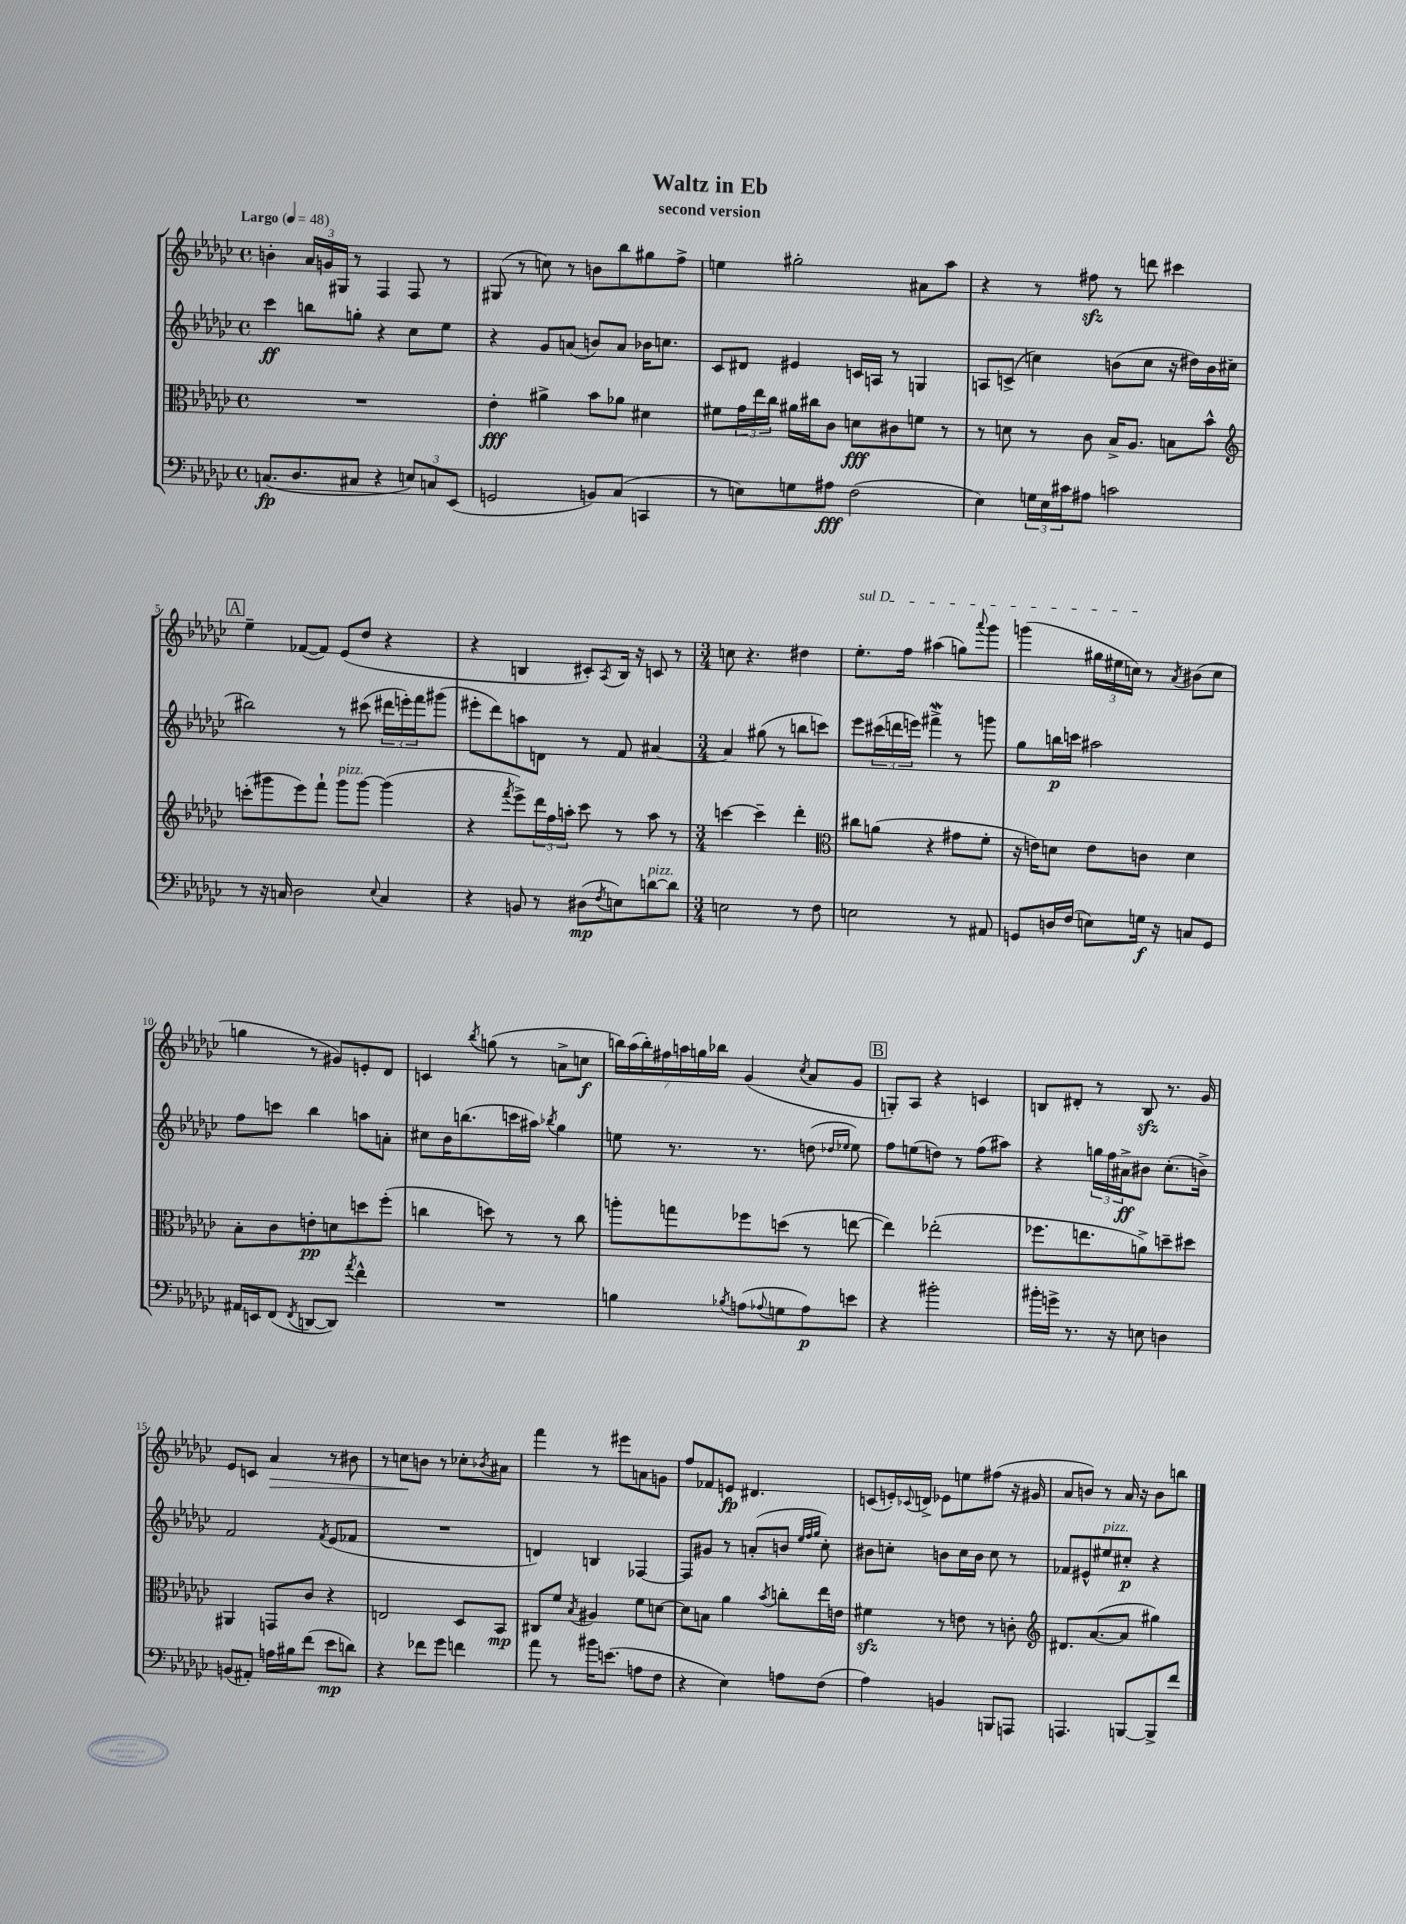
\header { title = "Waltz in Eb" subtitle = "second version" }
<<
\new StaffGroup <<
\new Staff = "s0" {
    \clef treble \key ges \major \defaultTimeSignature \time 4/4 \tempo "Largo" 4 = 48
    b'4-. \tuplet 3/2 { aes'16 g'16 gis16 } r8 f4 f8 r8 |
    gis8( r8 c''8) r8 b'8 bes''8 gis''8 f''8-> |
    e''4 gis''2-. ais'8 aes''8 |
    r4 r8 fis''8\sfz r8 d'''8 cis'''4 |
    \mark \markup { \box "A" } ees''4-- fes'8~( fes'8) ees'8( des''8 r4 |
    r4 b4 cis'8-.) \acciaccatura { aes8 } b16 r16 c'8 r8 |
    \numericTimeSignature \time 3/4 c''8 r4. dis''4 |
    \once \override TextSpanner.bound-details.left.text = \markup { \italic "sul D" } ees''8.-.\startTextSpan f''16 ais''4( g''8) \appoggiatura { aes'''8 } ges'''8 |
    g'''4( \tuplet 3/2 { gis''16 eis''16 c''16\stopTextSpan) } r8 \acciaccatura { aes'8 } bis'8( c''8 |
    g''4 r8 gis'8) e'8-. des'8 |
    c'4 \acciaccatura { bes''8 } g''8( r8 a'8-> c''8\f |
    \tuplet 7/4 { b''16) aes''16( b''16-.) fis''16 a''16 g''16 bes''16 } ges'4( \acciaccatura { ces''8 } aes'8 ges'8 |
    \mark \markup { \box "B" } g8-.) aes8 r4 c'4 |
    b8 dis'8-. r8 b8\sfz r8. ges'16 |
    ees'8 c'8 aes'4\> r8 bis'8 |
    r8 c''8\! b'8 r8 ces''8-. \acciaccatura { bes'8 } ais'8 |
    f'''4 r8 eis'''8 a'8 g'8 |
    f''8 fes'8 e'8\fp dis'4. |
    c'8( e'16-.) \appoggiatura { ces'8 } d'16-> ees'8 e''8 fis''8( r16 gis'16 |
    aes'8 b'8) r8 aes'16 r16 b'8 b''8 \bar "|." |
}
\new Staff = "s1" {
    \clef treble \key ges \major \defaultTimeSignature \time 4/4
    ces'''4\ff b''8 g''8-. r4 ces''8 ees''8 |
    r4 ges'8 a'8( b'8) a'8 bes'16 c''8. |
    ces'8 dis'8 eis'4 c'16 a16 r8 g4 |
    a8 c'8->( c''4) b'8( c''8 r16 dis''16) b'16 cis''16( |
    \mark \markup { \box "A" } bis''2) r8 cis'''8( \tuplet 3/2 { dis'''16 e'''16-.) f'''16 } gis'''8( |
    eis'''8-. des'''8) a''8 d'8 r8 f'8 ais'4~ |
    \numericTimeSignature \time 3/4 ais'4 gis''8( r8 b''8 c'''8) |
    ees'''8 \tuplet 3/2 { cis'''16( d'''16 e'''16) } fis'''4->\mordent r8 g'''8 |
    ges''8 b''16\p c'''16 ais''2 |
    f''8 c'''8 bes''4 a''8 a'8-. |
    cis''8 bes'16 b''8.( c'''16 ais''16) \acciaccatura { bes''8 } ges''4 |
    e''8 r8. r8. d''8( \grace { des''16 ees''16 } ees''8) |
    \mark \markup { \box "B" } f''8 e''8( d''8) r8 f''8( ais''8) |
    r4 \tuplet 3/2 { g''16 f''16 ais'16->\ff } bis'8 ces''8.-.( b'16->) |
    f'2 \acciaccatura { f'8 } ees'8( fes'8 |
    R2. |
    d'4) b4 fes4~ |
    fes8 gis'8 r8 a'8-.( b'8 \grace { ees''32 f''32 ges''32 } ces''8-.) |
    bis'8 c''8-. b'8 c''16 b'16 c''8 r8 |
    fes'8 eis'8-^ eis''8^\markup { \italic "pizz." } cis''8-.\p r4 \bar "|." |
}
\new Staff = "s2" {
    \clef alto \key ges \major \defaultTimeSignature \time 4/4
    R1 |
    ees'4-.\fff ais'4-> bes'8 aes'8 dis'4 |
    fis'8 \tuplet 3/2 { ges'16 ees''16 ces''16 } ais'16 cis''16 ces'8 d'8\fff cis'8 f'8 r8 |
    r8 d'8 r8 ces'8 bes16-> aes8. b8 bes'8-^ |
    \mark \markup { \box "A" } \clef treble c'''8-.( gis'''8 ees'''8) f'''8-! gis'''8^\markup { \italic "pizz." } gis'''8~ gis'''4( |
    r4 \acciaccatura { f'''8 } ees'''8->) \tuplet 3/2 { des'''16 f''16 a''16-. } ces'''8 r8 a''8 r8 |
    \numericTimeSignature \time 3/4 c'''4~ c'''4-- des'''4-. |
    \clef alto cis''8 a'8( r4 gis'8 f'8-. |
    r16 e'16) d'8 e'8 c'8 d'4 |
    bes8-. ces'8 e'8-.\pp d'8 d''8 f''8-.( |
    c''4 d''8) r8 r8 c''8 |
    a''8-. g''8 fes''8 d''8( r8 e''8~ |
    \mark \markup { \box "B" } e''4) ees''2-.( |
    fes''8. e''8. a'8->) d''8-- dis''8 |
    ais,4 g,8 ces'8 r4 |
    e2 des8 bes,8\mp |
    cis8 f'8 \acciaccatura { bes8 } ais4 f'8 d'8~ |
    d'8 b8 aes'4 \acciaccatura { bes'8 } c''8-. ees''16 e'16 |
    fis'4\sfz r8 e'8 r8 c'8-. |
    \clef treble dis'8. aes'8.~( aes'8 gis''4) \bar "|." |
}
\new Staff = "s3" {
    \clef bass \key ges \major \defaultTimeSignature \time 4/4
    c8.\fp( des8. cis8 r4 \tuplet 3/2 { e8) c8 ees,8( } |
    g,2 b,8) ces8( c,4 |
    r8 e8) g8 ais8\fff f2( |
    ees4) \tuplet 3/2 { g16 ees16 cis'16 } ais8 c'2 |
    \mark \markup { \box "A" } r8 r16 c16 des2 \appoggiatura { ees8 } c4 |
    r4 b,8 r8 dis8\mp( \acciaccatura { f8 } e8) d'8~^\markup { \italic "pizz." } d'8 |
    \numericTimeSignature \time 3/4 e2 r8 f8 |
    e2 r8 ais,8 |
    g,8 d16 f16( e8) g16\f r16 c8 g,8 |
    ais,16 e,16 f,8( \acciaccatura { f,8 } d,8~ d,8) \acciaccatura { aes'8 } f'4-^ |
    R2. |
    b4 \acciaccatura { bes8 } a8( \appoggiatura { aes8 } g8 aes8\p) e'8 |
    \mark \markup { \box "B" } r4 bis'2-. |
    bis'16-. g'16-> r8. r16 e8 d4 |
    b,8( ais,8-.) a16 bis16 f'8( ees'8\mp d'8) |
    r4 fes'8 ges'8 f'4 |
    aes'8 r8 bis'16 e'8.( a8 f8 |
    r4 ees4) a8 f8( |
    aes4) b,4 b,,8 a,,8 |
    a,,4. b,,8~ b,,8-> f'8 \bar "|." |
}
>>
>>
